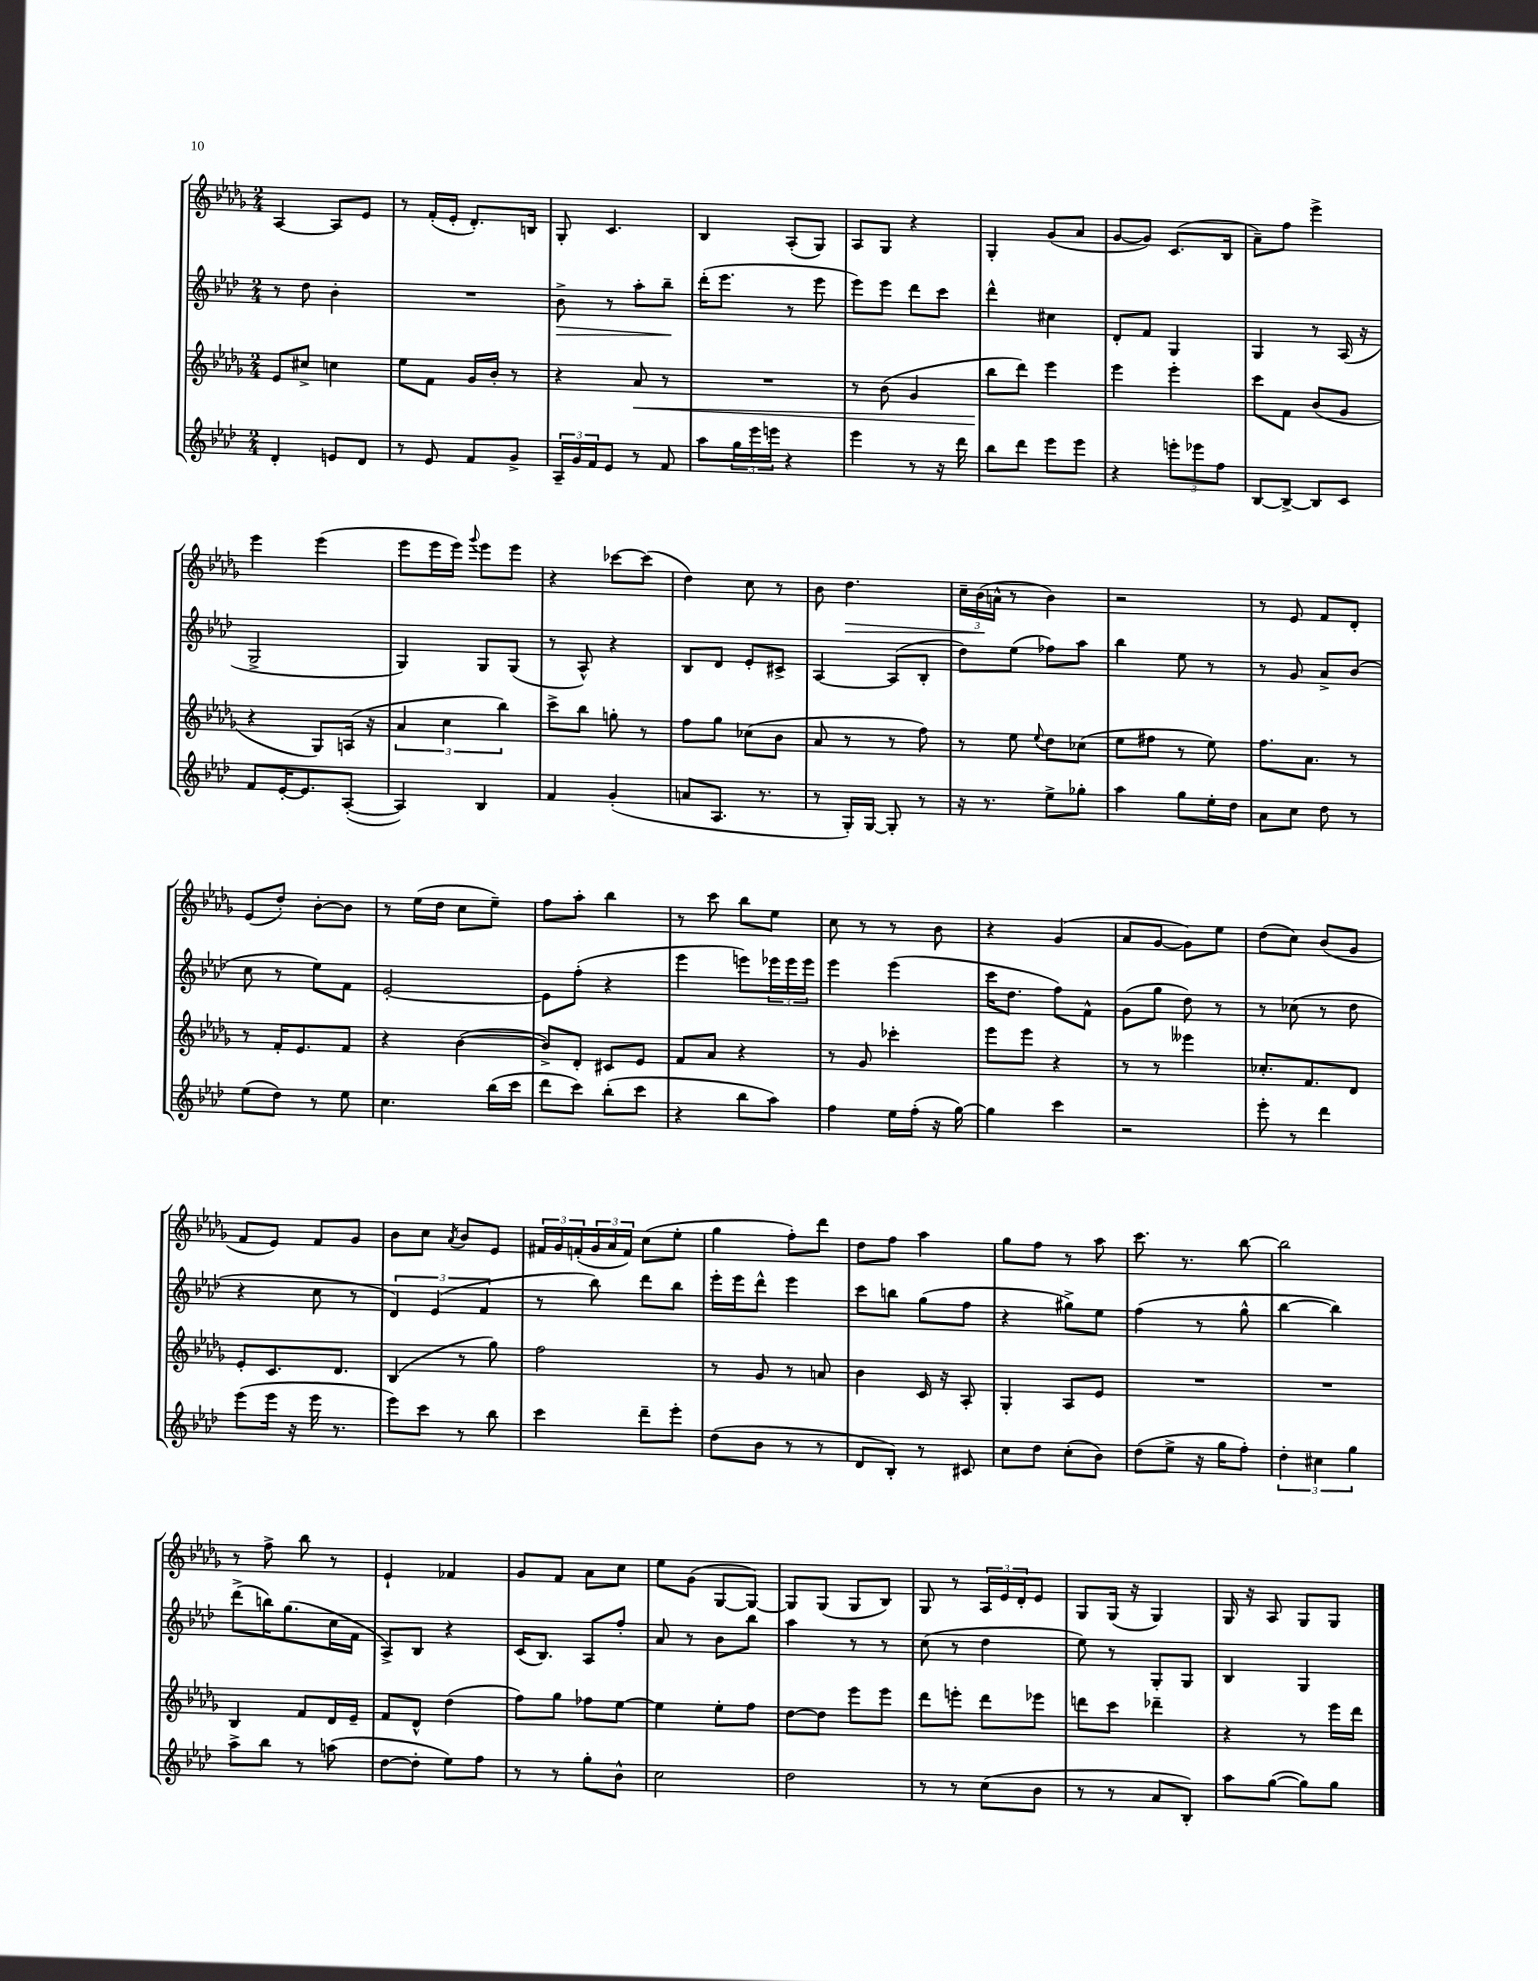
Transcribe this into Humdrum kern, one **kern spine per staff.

**kern	**kern	**dynam	**kern	**dynam	**kern	**dynam
*part4	*part3	*part3	*part2	*part2	*part1	*part1
*staff4	*staff3	*staff3	*staff2	*staff2	*staff1	*staff1
*clefG2	*clefG2	*	*clefG2	*	*clefG2	*
*k[b-e-a-d-]	*k[b-e-a-d-g-]	*	*k[b-e-a-d-]	*	*k[b-e-a-d-g-]	*
*M2/4	*M2/4	*	*M2/4	*	*M2/4	*
=19	=19	=19	=19	=19	=19	=19
4d-'/	8e-/L	.	8r	.	[4A-/	.
.	8cc#X^/J	.	8dd-\	.	.	.
8en/L	4ccn\	.	4b-'\	.	8A-/L]	.
8d-/J	.	.	.	.	8e-/J	.
=20	=20	=20	=20	=20	=20	=20
8r	8ee-\L	.	2r	.	8r	.
8e-/	8f\J	.	.	.	(16f'/LL	.
.	.	.	.	.	16e-'/JJ	.
8f/L	16g-/LL	.	.	.	8.d-'/L)	.
.	16b-'/JJ	.	.	.	.	.
8g^/J	8r	.	.	.	.	.
.	.	.	.	.	16Bn/Jk	.
=21	=21	=21	=21	=21	=21	=21
!	!	!	!	!LO:HP:b	!	!
24A-~/LL	4r	.	8b-^\	>	8G-'/	.
24g/	.	.	.	.	.	.
24f/J	.	.	.	.	.	.
8e-/J	.	.	8r	.	4.c/	.
!	!	!LO:HP:b	!	!	!	!
8r	8a-/	<	8aa-'\L	.	.	.
8f/	8r	.	8bb-~\J	.	.	.
.	.	.	.	]	.	.
=22	=22	=22	=22	=22	=22	=22
8aa-\L	2r	.	(16ddd-'\KL	.	4B-/	.
.	.	.	8.eee-\J	.	.	.
24gg\L	.	.	.	.	.	.
24eee-\	.	.	.	.	.	.
24eeen\JJ	.	.	.	.	.	.
4r	.	.	8r	.	(8A-'/L	.
.	.	.	8eee-\	.	8G-/J)	.
=23	=23	=23	=23	=23	=23	=23
4eee-\	8r	.	8eee-\L)	.	8A-/L	.
.	(8b-\	.	8eee-\J	.	8G-/J	.
8r	4g-/	.	8ddd-\L	.	4r	.
16r	.	.	8ccc\J	.	.	.
16ddd-\	.	.	.	.	.	.
=24	=24	=24	=24	=24	=24	=24
8bb-\L	8bb-\L	.	4ddd-^^\	.	4G-'/	.
8ddd-\J	8ddd-\J)	[	.	.	.	.
8eee-\L	4eee-\	.	4cc#X\	.	(8g-/L	.
8eee-\J	.	.	.	.	8a-/J	.
=25	=25	=25	=25	=25	=25	=25
4r	4eee-\	.	8d-'/L	.	[8g-/L	.
.	.	.	8f/J	.	8g-/J])	.
12eeen'\L	4eee-'\	.	4G/	.	(8.c/L	.
12eee-X\	.	.	.	.	.	.
12ff\J	.	.	.	.	.	.
.	.	.	.	.	16B-/Jk	.
=26	=26	=26	=26	=26	=26	=26
[8B-/L	8ccc\L	.	4G/	.	8a-~\L)	.
8B-^/J_	8f\J	.	.	.	8ff\J	.
8B-/L]	(8b-/L	.	8r	.	4eee-^\	.
8c/J	8g-/J	.	(16A-/	.	.	.
.	.	.	16r	.	.	.
!!LO:LB:g=z
=27	=27	=27	=27	=27	=27	=27
8f/L	4r	.	2G^/	.	4eee-\	.
[16e-'/K	.	.	.	.	.	.
8.e-/]	.	.	.	.	.	.
.	8G-/L)	.	.	.	(4eee-\	.
([8A-'/J	(16An/Jk	.	.	.	.	.
.	16r	.	.	.	.	.
=28	=28	=28	=28	=28	=28	=28
4A-/])	6a-/	.	4G/)	.	8eee-\L	.
.	.	.	.	.	16eee-\L	.
.	6cc\	.	.	.	.	.
.	.	.	.	.	16eee-\JJ)	.
.	.	.	.	.	8qqggg-/	.
4B-/	.	.	8G/L	.	8eee-\L	.
.	6bb-\)	.	.	.	.	.
.	.	.	(8G/J	.	8eee-\J	.
=29	=29	=29	=29	=29	=29	=29
4f/	8ccc^\L	.	8r	.	4r	.
.	8bb-\J	.	8A-^^/)	.	.	.
(4g'/	8ggn'\	.	4r	.	[8ccc-X\L	.
.	8r	.	.	.	(8ccc-\J]	.
=30	=30	=30	=30	=30	=30	=30
8an/L	8ff\L	.	8B-/L	.	4dd-\)	.
8.A-/J	8gg-\J	.	8d-/J	.	.	.
.	(8cc-X\L	.	8e-'/L	.	8cc\	.
8.r	.	.	.	.	.	.
.	8b-\J	.	8c#X^/J	.	8r	.
=31	=31	=31	=31	=31	=31	=31
8r	8a-/	.	[4A-/	.	8b-\	.
!	!	!	!	!	!	!LO:HP:b
16G'/LL)	8r	.	.	.	4.dd-\	>
[16G/JJ	.	.	.	.	.	.
8G'/]	8r	.	(8A-/L]	.	.	.
8r	8ff\)	.	8B-'/J	.	.	.
=32	=32	=32	=32	=32	=32	=32
16r	8r	.	8dd-\L)	.	24cc~\LL	.
.	.	.	.	.	(24b-\	.
8.r	.	.	.	.	.	.
.	.	.	.	.	24an^^\JJ	]
.	8ee-\	.	(8ee-\J	.	8r	.
.	8qqee-/	.	.	.	.	.
8ee-^\L	8dd-\L	.	8ff-X\L)	.	4b-\)	.
8gg-X'\J	(8cc-X\J	.	8aa-\J	.	.	.
=33	=33	=33	=33	=33	=33	=33
4aa-\	8ee-\L	.	4bb-\	.	2r	.
.	8ff#X\J	.	.	.	.	.
8gg\L	8r	.	8ee-\	.	.	.
16ee-'\L	8ee-\)	.	8r	.	.	.
16dd-\JJ	.	.	.	.	.	.
=34	=34	=34	=34	=34	=34	=34
8a-\L	8.ff\L	.	8r	.	8r	.
8cc\J	.	.	8g/	.	8e-/	.
.	8.a-\J	.	.	.	.	.
8dd-\	.	.	8a-^/L	.	8f/L	.
8r	8r	.	(8b-/J	.	8d-'/J	.
!!LO:LB:g=z
=35	=35	=35	=35	=35	=35	=35
(8ee-\L	8r	.	8cc\	.	(8e-/L	.
8dd-\J)	16f'/KL	.	8r	.	8dd-'/J)	.
.	8.e-/	.	.	.	.	.
8r	.	.	8ee-\L)	.	[8b-'\L	.
8ee-\	8f/J	.	8f\J	.	8b-\J]	.
=36	=36	=36	=36	=36	=36	=36
4.cc\	4r	.	[2e-'/	.	8r	.
.	.	.	.	.	(16ee-\LL	.
.	.	.	.	.	16dd-\JJ	.
.	([4b-\	.	.	.	8cc\L	.
(16bb-\LL	.	.	.	.	8ee-~\J)	.
16ccc\JJ	.	.	.	.	.	.
=37	=37	=37	=37	=37	=37	=37
8ddd-\L	8b-^/L])	.	8e-\L]	.	8ff\L	.
8ccc\J)	8d-'/J	.	(8ff'\J	.	8aa-'\J	.
(8bb-'\L	8c#X/L	.	4r	.	4bb-\	.
8ccc\J	8e-/J	.	.	.	.	.
=38	=38	=38	=38	=38	=38	=38
4r	8f/L	.	4eee-\	.	8r	.
.	8a-/J	.	.	.	8ccc\	.
8bb-\L	4r	.	8eeen\L)	.	8bb-\L	.
8aa-\J)	.	.	24eee-X\L	.	8ee-\J	.
.	.	.	24eee-\	.	.	.
.	.	.	24eee-\JJ	.	.	.
=39	=39	=39	=39	=39	=39	=39
4ff\	8r	.	4eee-\	.	8cc\	.
.	8g-/	.	.	.	8r	.
16ee-\LL	4ccc-X'\	.	(4eee-\	.	8r	.
(16ff'\JJ	.	.	.	.	.	.
16r	.	.	.	.	8b-\	.
[16gg\)	.	.	.	.	.	.
=40	=40	=40	=40	=40	=40	=40
4gg\]	8eee-\L	.	16ccc\KL	.	4r	.
.	.	.	8.dd-\J	.	.	.
.	8eee-\J	.	.	.	.	.
4ccc\	4r	.	8ff\L)	.	(4g-/	.
.	.	.	8f^^\J	.	.	.
=41	=41	=41	=41	=41	=41	=41
2r	8r	.	(8g\L	.	8a-/L	.
.	8r	.	8gg\J	.	[8g-/J	.
.	4eee--X\	.	8dd-\)	.	8g-\L])	.
.	.	.	8r	.	8ee-\J	.
=42	=42	=42	=42	=42	=42	=42
8eee-'\	8.cc-X'/L	.	8r	.	(8dd-\L	.
8r	.	.	(8cc-X\	.	8cc\J)	.
.	8.f/	.	.	.	.	.
4ddd-\	.	.	8r	.	(8b-/L	.
.	8d-/J	.	8dd-\	.	8g-/J	.
!!LO:LB:g=z
=43	=43	=43	=43	=43	=43	=43
(8eee-\L	8e-'/L	.	4r	.	8f/L	.
16eee-\Jk	8.c/	.	.	.	8e-/J)	.
16r	.	.	.	.	.	.
16eee-\	.	.	8cc\	.	8f/L	.
8.r	8.d-/J	.	.	.	.	.
.	.	.	8r	.	8g-/J	.
=44	=44	=44	=44	=44	=44	=44
8eee-\L)	(4B-/	.	6d-/)	.	8b-\L	.
8ccc\J	.	.	.	.	8cc\J	.
.	.	.	(6e-/	.	.	.
.	.	.	.	.	8qa-/	.
8r	8r	.	.	.	8b-/L	.
.	.	.	6f/	.	.	.
8bb-\	8gg-\)	.	.	.	8e-/J	.
=45	=45	=45	=45	=45	=45	=45
4ccc\	2ff\	.	8r	.	24f#X/LL	.
.	.	.	.	.	24g-/	.
.	.	.	.	.	(24fn'/	.
.	.	.	8bb-\)	.	24g-/	.
.	.	.	.	.	24a-/	.
.	.	.	.	.	24f/JJ)	.
8ddd-~\L	.	.	8ddd-\L	.	(8cc\L	.
8eee-'\J	.	.	8bb-\J	.	8ee-'\J	.
=46	=46	=46	=46	=46	=46	=46
(8dd-\L	8r	.	16eee-'\LL	.	4gg-\	.
.	.	.	16eee-\J	.	.	.
8b-\J	8g-/	.	8ddd-^^\J	.	.	.
8r	8r	.	4eee-\	.	8ff'\L)	.
8r	8an/	.	.	.	8ddd-\J	.
=47	=47	=47	=47	=47	=47	=47
8d-/L	4b-\	.	8ccc\L	.	8dd-\L	.
8B-'/J)	.	.	8bbn\J	.	8ff\J	.
8r	16c/	.	(8gg\L	.	4aa-\	.
.	16r	.	.	.	.	.
8c#X/	8A-'/	.	8ff\J	.	.	.
=48	=48	=48	=48	=48	=48	=48
8cc\L	4G-'/	.	4r	.	8gg-\L	.
8dd-\J	.	.	.	.	8ff\J	.
(8cc'\L	8A-/L	.	8gg#X^\L)	.	8r	.
8b-\J)	8e-/J	.	8ee-\J	.	8aa-\	.
=49	=49	=49	=49	=49	=49	=49
(8dd-\L	2r	.	(4ff\	.	8.ccc\	.
8ee-^\J	.	.	.	.	.	.
.	.	.	.	.	8.r	.
16r	.	.	8r	.	.	.
16gg\KL	.	.	.	.	.	.
8ff'\J)	.	.	8gg^^\	.	[8bb-\	.
=50	=50	=50	=50	=50	=50	=50
6dd-'\	2r	.	[4bb-\	.	2bb-\]	.
6cc#X\	.	.	.	.	.	.
.	.	.	4bb-\])	.	.	.
6gg\	.	.	.	.	.	.
!!LO:LB:g=z
=51	=51	=51	=51	=51	=51	=51
8aa-^\L	4B-/	.	(8ddd-^\L	.	8r	.
8bb-\J	.	.	16bbn\K)	.	8ff^\	.
.	.	.	(8.gg\	.	.	.
8r	8f/L	.	.	.	8bb-\	.
(8aan\	16d-/L	.	16cc\L	.	8r	.
.	16e-~/JJ	.	16f\JJ	.	.	.
=52	=52	=52	=52	=52	=52	=52
[8dd-\L	8f/L	.	8A-^/L)	.	4e-`/	.
8dd-'\J]	8d-^^/J	.	8B-/J	.	.	.
8ee-\L)	(4dd-\	.	4r	.	4f-X/	.
8ff\J	.	.	.	.	.	.
=53	=53	=53	=53	=53	=53	=53
8r	8ff\L)	.	(16c/KL	.	8g-/L	.
.	.	.	8.B-/J)	.	.	.
8r	8gg-\J	.	.	.	8f/J	.
8gg'\L	8ff-X\L	.	8A-/L	.	8a-\L	.
8b-^^\J	[8ee-\J	.	8ff'/J	.	8cc\J	.
=54	=54	=54	=54	=54	=54	=54
2cc\	4ee-\]	.	8a-/	.	8ee-\L	.
.	.	.	8r	.	(8g-\J	.
.	8ee-'\L	.	8b-\L	.	[8G-/L	.
.	8ff\J	.	8bb-\J	.	8G-/J_)	.
=55	=55	=55	=55	=55	=55	=55
2dd-\	[8dd-\L	.	4aa-\	.	8G-/L]	.
.	8dd-\J]	.	.	.	(8G-/J	.
.	8eee-\L	.	8r	.	8G-/L	.
.	8eee-\J	.	8r	.	8B-/J)	.
=56	=56	=56	=56	=56	=56	=56
8r	8ddd-\L	.	(8cc\	.	8G-/	.
8r	8eeen'\J	.	8r	.	8r	.
(8cc\L	8ddd-\L	.	4dd-\	.	24A-/LL	.
.	.	.	.	.	24e-/	.
.	.	.	.	.	24d-'/J	.
8b-\J	8eee-X\J	.	.	.	8e-/J	.
=57	=57	=57	=57	=57	=57	=57
8r	8dddn\L	.	8ee-\)	.	8G-/L	.
8r	8ccc\J	.	8r	.	(16G-/Jk	.
.	.	.	.	.	16r	.
8a-/L	4ddd-X~\	.	8G'/L	.	4G-/)	.
8B-'/J)	.	.	8G/J	.	.	.
=58	=58	=58	=58	=58	=58	=58
8aa-\L	4r	.	4B-/	.	16G-/	.
.	.	.	.	.	16r	.
([8gg\J	.	.	.	.	8A-/	.
8gg\L])	8r	.	4G/	.	8G-/L	.
8gg\J	16eee-\LL	.	.	.	8G-/J	.
.	16ddd-\JJ	.	.	.	.	.
==	==	==	==	==	==	==
*-	*-	*-	*-	*-	*-	*-
